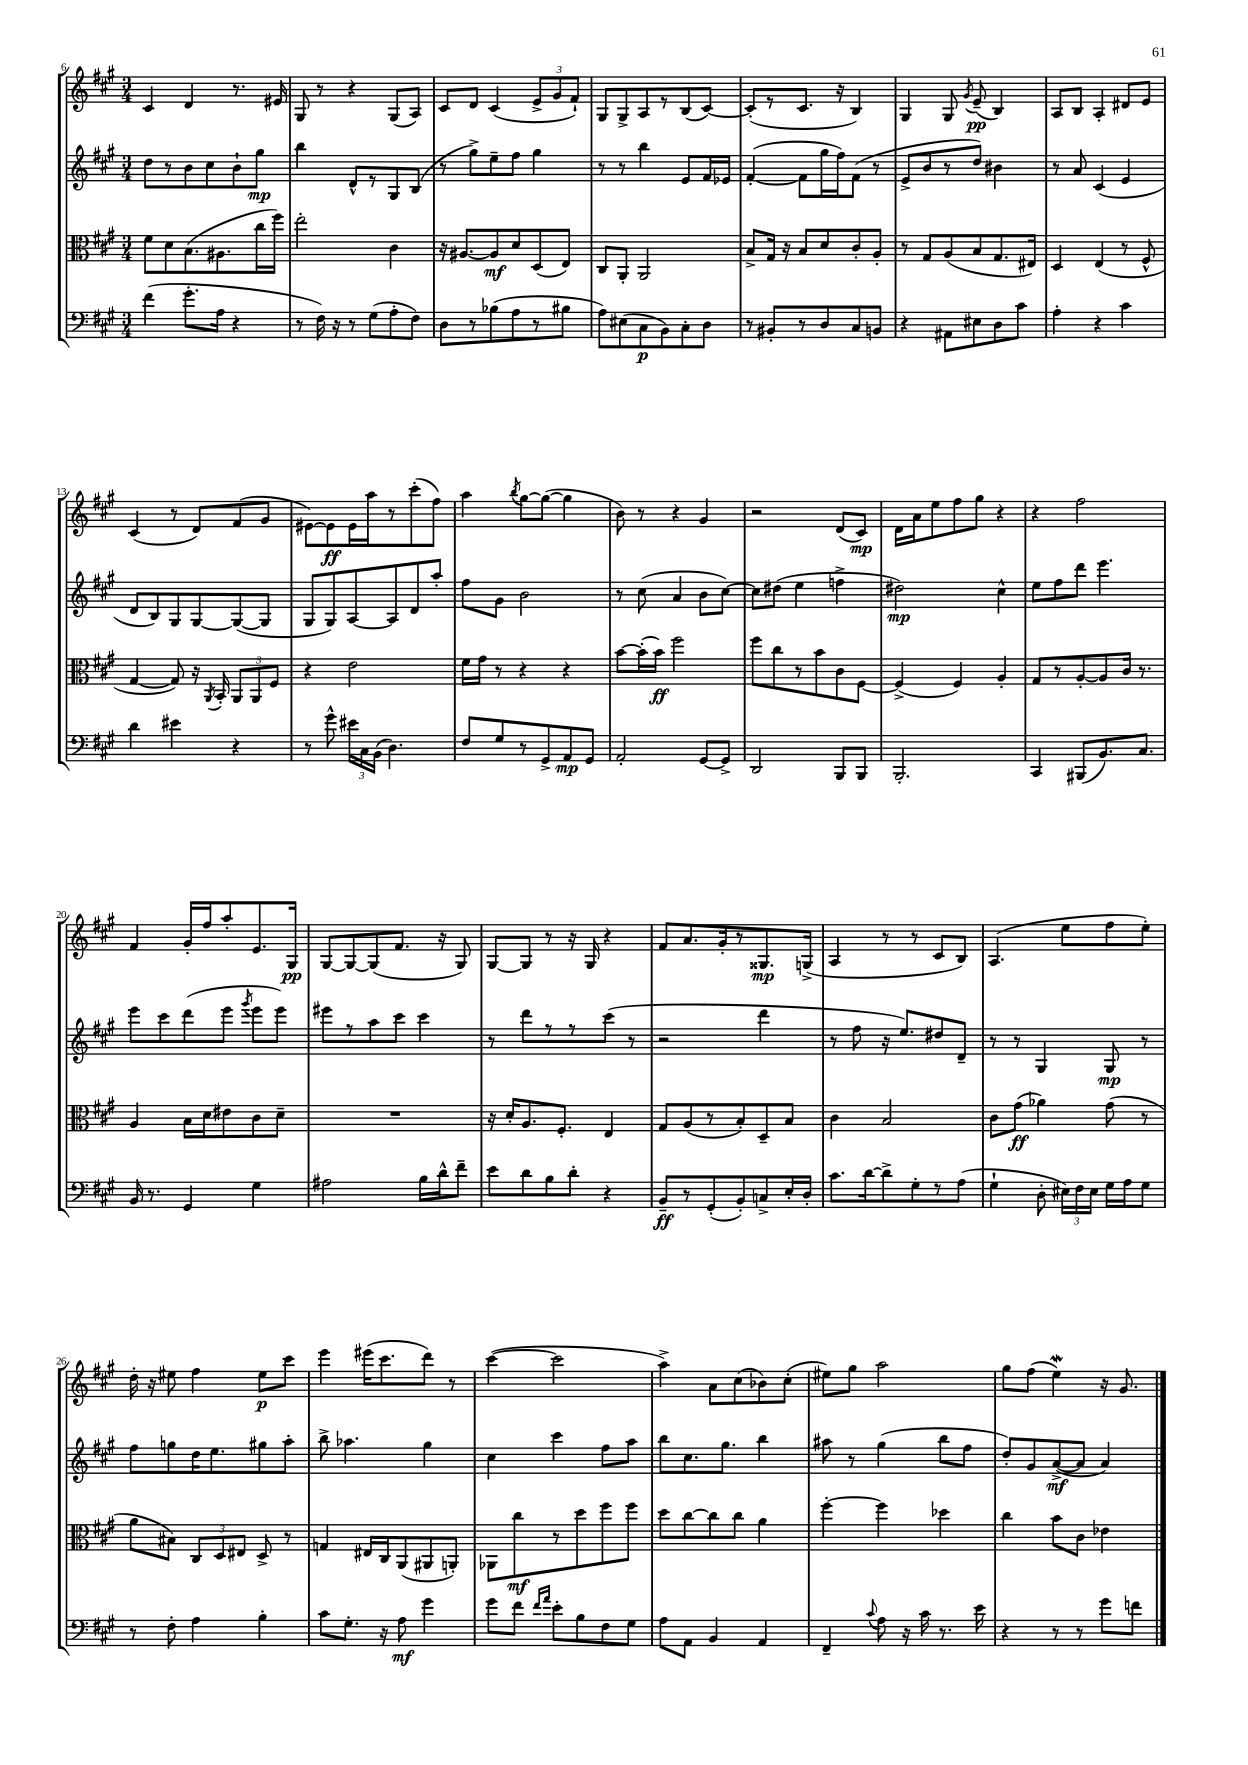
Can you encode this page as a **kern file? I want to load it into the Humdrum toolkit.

**kern	**kern	**kern	**kern
*staff4	*staff3	*staff2	*staff1
*clefF4	*clefC3	*clefG2	*clefG2
*k[f#c#g#]	*k[f#c#g#]	*k[f#c#g#]	*k[f#c#g#]
*M3/4	*M3/4	*M3/4	*M3/4
(4f#\	8f#\L	8dd\L	4c#/
.	8d\	8r	.
8.g#'\L	(8.B\	8b\	4d/
.	.	8cc#\	.
16A\Jk	8.A#\	.	.
4r	.	8b`\	8.r
.	16cc#\L	8gg#\J	.
.	16ff#\JJ)	.	16e#/
=	=	=	=
8r	2ee'\	4bb\	8G#/
16F#\)	.	.	8r
16r	.	.	.
8r	.	8d^^/L	4r
(8G#\L	.	8r	.
8A'\	4c#\	8G#/	(8G#/L
8F#\J)	.	(8B/J	8A/J)
=	=	=	=
8D\L	16r	8r	8c#/L
.	[8.A#/L	.	.
8r	.	8gg#^\L)	8d/J
(8B-\	8A#/]	8ee~\	(4c#/
8A\	8d/	8ff#\J	.
8r	(8D/	4gg#\	12e^/L
.	.	.	12g#/
8B#\J	8E/J)	.	.
.	.	.	12f#`/J)
=	=	=	=
8A\L)	8C#/L	8r	8G#/L
(8E#\	8AA'/J	8r	8G#^/
8C#\	2AA/	4bb\	8A/
8BB\)	.	.	8r
8C#'\	.	8e/L	(8B/
8D\J	.	16f#/L	[8c#/J)
.	.	16e-/JJ	.
=	=	=	=
8r	8B^/L	([4f#'/	(8c#'/]L
8BB#'/L	16G#/Jk	.	8r
.	16r	.	.
8r	8B/L	8f#\]L	8.c#/J
8D/	8d/	16gg#\L	.
.	.	16ff#\J)	16r
8C#/	8c#'/	(8f#\J	4B/)
8BB/J	8A'/J	8r	.
=	=	=	=
4r	8r	8e^/L	4G#/
.	8G#/L	8b/	.
8AA#\L	(8A/	8r	8G#/
.	.	.	8qg#/
8E#\	8B/	8dd/J)	(8e~/
8D\	8.G#/	4b#\	4B/)
8c#\J	.	.	.
.	16E#/Jk)	.	.
=	=	=	=
4A'\	4D/	8r	8A/L
.	.	8a/	8B/J
4r	(4E/	(4c#/	4A'/
4c#\	8r	4e/	8d#/L
.	8F#^^/	.	8e/J
=	=	=	=
4d\	[4G#/	8d/L	(4c#/
.	.	8B/)	.
4e#\	8G#/])	8G#/	8r
.	16r	[8G#/	8d/L)
.	8qAA/	.	.
.	16BB'/	.	.
4r	12AA/L	(8G#/_	(8f#/
.	12AA/	.	.
.	.	8G#/]J	8g#/J
.	12F#/J	.	.
=	=	=	=
8r	4r	8G#/L	[8e#\L)
8g#^^\	.	8G#/)	8e#\]
24e#\LL	2e\	[8A/	16e#\L
24C#\	.	.	.
.	.	.	16aa\J
(24BB\JJ	.	.	.
4.D\)	.	8A/]	8r
.	.	8d/	(8ccc#'\
.	.	8aa'/J	8ff#\J)
=	=	=	=
8F#/L	16f#\LL	8ff#\L	4aa\
.	16g#\JJ	.	.
8G#/	8r	8g#\J	.
.	.	.	8qbb/
8r	4r	2b\	[8gg#\L
8GG#^/	.	.	(8gg#\_J
8AA/	4r	.	4gg#\]
8GG#/J	.	.	.
=	=	=	=
2AA'/	[8b\L	8r	8b\)
.	(16b'\]L	(8cc#\	8r
.	16b\JJ)	.	.
.	2ff#\	4a/	4r
[8GG#/L	.	8b\L	4g#/
8GG#^/]J	.	[8cc#\J)	.
=	=	=	=
2DD/	8ff#\L	8cc#\]L	2r
.	8cc#\	(8dd#\J	.
.	8r	4ee\	.
.	8b\	.	.
8BBB/L	8c#\	4ff^\	(8d/L
8BBB/J	[8F#\J	.	8c#/J)
=	=	=	=
2.BBB'/	(4F#^/]	2dd#\)	16d\LL
.	.	.	16a\J
.	.	.	8ee\
.	4F#/)	.	8ff#\
.	.	.	8gg#\J
.	4A'/	4cc#^^\	4r
=	=	=	=
4CC#/	8G#/L	8ee\L	4r
.	8r	8ff#\	.
(8BBB#/L	[8A'/	8ddd\J	2ff#\
8.BB/)	8A/]	4.eee\	.
.	16c#/Jk	.	.
8.C#/J	8.r	.	.
=	=	=	=
16BB/	4A/	8eee\L	4f#/
8.r	.	.	.
.	.	8ccc#\	.
4GG#/	16B\LL	(8ddd\	16g#'/LL
.	16d\J	.	16ff#/J
.	8e#\	8eee\J	8aa'/
.	.	8qggg#/	.
4G#\	8c#\	8eee\L	8.e/
.	8d~\J	8eee\J)	.
.	.	.	16G#/Jk
=	=	=	=
2A#\	2.r	8eee#\L	[8G#/L
.	.	8r	8G#/_
.	.	8aa\	(8G#/]
.	.	8ccc#\J	8.f#/J
16B\LL	.	4ccc#\	.
16d^^\J	.	.	16r
8f#~\J	.	.	8G#/)
=	=	=	=
8e\L	16r	8r	[8G#/L
.	16d'/LK	.	.
8d\	8.A/	8ddd\L	8G#/]J
8B\	.	8r	8r
.	8.F#'/J	.	.
8d'\J	.	8r	16r
.	.	.	16G#/
4r	4E/	(8ccc#\J	4r
.	.	8r	.
=	=	=	=
8BB~/L	8G#/L	2r	8f#/L
8r	(8A/	.	8.a/
(8GG#'/	8r	.	.
.	.	.	16g#'/k
8BB'/)	8B'/)	.	8r
8C^/	8D~/	4ddd\	8.G##/
16E'/L	8B/J	.	.
16D'/JJ	.	.	(16G^/Jk
=	=	=	=
8.c#\L	4c#\	8r	4A/
.	.	8ff#\	.
[16d\k	.	.	.
8d^\]	2B/	16r	8r
.	.	8.ee/L)	.
8G#'\	.	.	8r
8r	.	8dd#/	8c#/L
(8A\J	.	8d~/J	8B/J)
=	=	=	=
4G#`\	8c#\L	8r	(4.A/
.	(8g#\J	8r	.
8D'\	4a-\)	4G#/	.
24E#\LL)	.	.	8ee\L
24F#\	.	.	.
24E#\JJ	.	.	.
16G#\LL	(8g#\	8G#/	8ff#\
16A\J	.	.	.
8G#\J	8r	8r	8ee'\J)
=	=	=	=
8r	8a\L	8ff#\L	16dd'\
.	.	.	16r
8F#'\	8B#\J)	8gg\	8ee#\
4A\	12C#/L	16dd\K	4ff#\
.	.	8.ee\	.
.	12D/	.	.
.	12E#/J	.	.
4B'\	8D^/	8gg#\	8ee#\L
.	8r	8aa'\J	8ccc#\J
=	=	=	=
8c#\L	4G/	8bb^\	4eee\
8.G#'\J	.	4.aa-\	.
.	16E#/LL	.	(16eee#\LK
16r	16C#/J	.	8.ccc#\
8A\	(8AA/	.	.
4g#\	8AA#/	4gg#\	8ddd\J)
.	8AA'/J)	.	8r
=	=	=	=
8g#\L	8AA-\L	4cc#\	([4ccc#\
8f#\J	8cc#\	.	.
16qqf#/LL	.	.	.
16qqa/JJ	.	.	.
8e'\L	8r	4ccc#\	2ccc#\]
8B\	8dd\	.	.
8F#\	8ff#\	8ff#\L	.
8G#\J	8ff#\J	8aa\J	.
=	=	=	=
8A\L	8dd\L	8bb\L	4aa^\)
8AA\J	[8cc#\	8.cc#\	.
4BB/	8cc#\]	.	8a\L
.	.	8.gg#\J	.
.	8cc#\J	.	(8cc#\
4AA/	4a\	4bb\	8b-\)
.	.	.	(8cc#'\J
=	=	=	=
4FF#~/	[4ff#'\	8aa#\	8ee#\L)
.	.	8r	8gg#\J
8qqc#/	.	.	.
8A\	4ff#\]	(4gg#\	2aa\
16r	.	.	.
16c#\	.	.	.
8.r	4dd-\	8bb\L	.
.	.	8ff#\J	.
16e\	.	.	.
=	=	=	=
4r	4cc#\	8dd'/L)	8gg#\L
.	.	8g#/	(8ff#\J
8r	8b\L	([8a^/	4ee\)
8r	8c#\J	8a/]J	.
8g#\L	4e-\	4a/)	16r
.	.	.	8.g#/
8f\J	.	.	.
==	==	==	==
*-	*-	*-	*-
